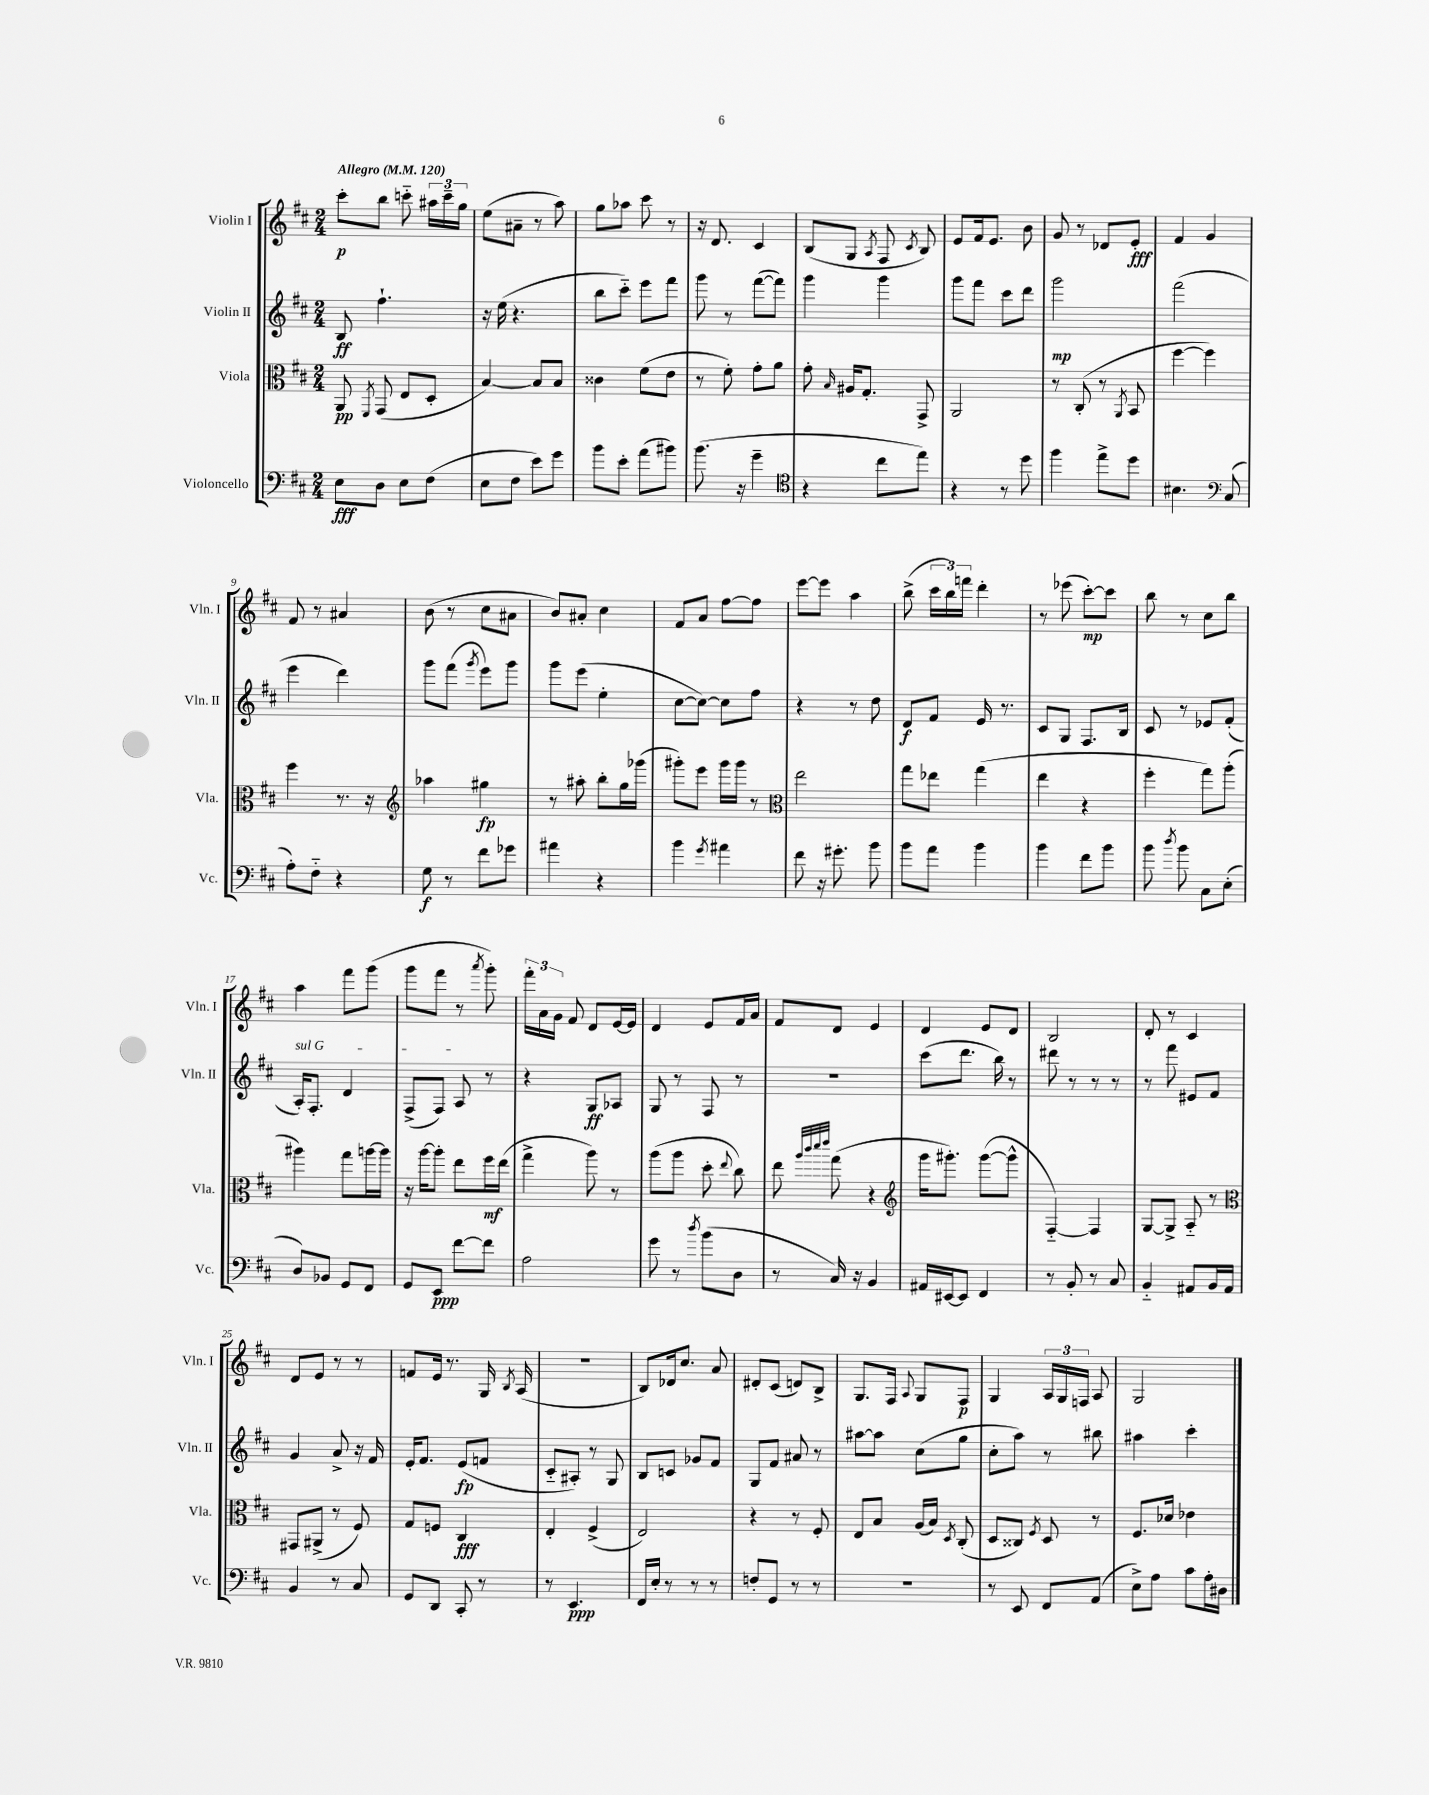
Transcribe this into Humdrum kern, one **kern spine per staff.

**kern	**kern	**kern	**kern
*staff4	*staff3	*staff2	*staff1
*clefF4	*clefC3	*clefG2	*clefG2
*k[f#c#]	*k[f#c#]	*k[f#c#]	*k[f#c#]
*M2/4	*M2/4	*M2/4	*M2/4
*MM120	*MM120	*MM120	*MM120
8E\L	8AA/	8B/	8ccc#'\L
.	8qFF#/	.	.
8D\J	(8GG/	4.ff#`\	8bb\J
8E\L	8E/L	.	8ccc'~\
(8F#\J	8D'/J	.	24aa#\LL
.	.	.	24ccc~\
.	.	.	24gg\JJ
=	=	=	=
8E\L	[4B/)	16r	(8ee\L
.	.	(16ee\	.
8F#\J	.	4.r	8a#~\J
8e\L)	8B/]L	.	8r
8g\J	8B/J	.	8aa\)
=	=	=	=
8b\L	4c##\	8bb\L	8gg\L
8e'\J	.	8ccc#'~\J)	8aa-\J
(8a\L	(8f#\L	8eee\L	8ccc#\
8b#\J)	8e\J	8fff#\J	8r
=	=	=	=
(8.b\	8r	8ggg\	16r
.	.	.	8.d/
.	8f#'\)	8r	.
16r	.	.	.
4g~\	8g'\L	([8fff#\L	4c#/
.	8a\J	8fff#\]J)	.
=	=	=	=
*clefC4	*	*	*
4r	8g'\	4ggg\	(8B/L
.	16qqB/	.	.
.	16A#/LK	.	8G/J
.	8.G'/J	.	.
.	.	.	8qA/
8cc#\L	.	4ggg\	8F#/
.	.	.	8qc#/
8ee\J)	8GG^/	.	8B/)
=	=	=	=
4r	2AA/	8ggg\L	8e/L
.	.	8fff#\J	16f#/k
.	.	.	8.e/J
8r	.	8ccc#\L	.
8dd\	.	8ddd\J	8b\
=	=	=	=
4ff#\	8r	2ggg\	8g/
.	(8C#'/	.	8r
8ee^\L	8r	.	8d-/L
.	8qAA/	.	.
8dd\J	8BB/	.	8e'/J
=	=	=	=
4.B#\	[4ff#\	(2fff#\	4f#/
.	4ff#\])	.	4g/
*clefF4	*	*	*
(8C#/	.	.	.
=	=	=	=
8A'\L)	4ff#\	4eee\	8f#/
8F#'~\J	.	.	8r
4r	8.r	4ddd\)	4a#/
.	16r	.	.
=	=	=	=
*	*clefG2	*	*
8G\	4aa-\	8ggg\L	(8b\
8r	.	(8fff#\J	8r
.	.	8qggg/	.
8f#\L	4gg#\	8eee\L)	8cc#\L
8g-\J	.	8ggg\J	8a#\J
=	=	=	=
4a#\	8r	8ggg\L	8b/L)
.	8aa#'\	(8eee\J	8a#'/J
4r	8bb'\L	4ee'\	4cc#\
.	16gg\L	.	.
.	(16ggg-\JJ	.	.
=	=	=	=
4b\	8ggg#'\L)	[8cc#\L	8f#/L
.	8eee\J	8cc#\_J)	8a/J
8qg/	.	.	.
4a#\	16ggg#\LL	8cc#\]L	[8ff#\L
.	16ggg#\JJ	.	.
.	8r	8ff#\J	8ff#\]J
=	=	=	=
*	*clefC3	*	*
8f#\	2ee\	4r	[8eee\L
16r	.	.	8eee\]J
8.g#'\	.	.	.
.	.	8r	4aa\
8b\	.	8dd\	.
=	=	=	=
8b\L	8gg\L	8d/L	(8bb^\
8a\J	8ee-\J	8f#/J	24ccc#\LL
.	.	.	24bb\)
.	.	.	24fff\JJ
4b\	(4gg\	16e/	4ddd'\
.	.	8.r	.
=	=	=	=
4b\	4ee\	8c#/L	8r
.	.	8G/J	(8eee-\
8f#\L	4r	8.F#/L	[8ccc#'\L)
8b\J	.	.	8ccc#\]J
.	.	16B/Jk	.
=	=	=	=
8b\	4ff#'\	8c#/	8bb\
8qdd/	.	.	.
8b\	.	8r	8r
8C#\L	8gg\L)	8e-/L	8cc#\L
(8E'\J	(8aa'\J	(8f#'/J	8bb\J
=	=	=	=
8D/L)	4aa#\)	16A'/LK)	4aa\
.	.	8.F#'/J	.
8BB-/J	.	.	.
8GG/L	8gg\L	4d/	8fff#\L
8FF#/J	[16aa\L	.	(8ggg\J
.	16aa\]JJ	.	.
=	=	=	=
8GG/L	16r	(8F#^/L	8ggg\L
.	[16aa\LK	.	.
8EE/J	8aa'\]J	8F#/J)	8fff#\J
[8f#\L	8ee\L	8A/	8r
.	.	.	8qaaa/
8f#\]J	16ff#\L	8r	8ggg'\)
.	(16ee\JJ	.	.
=	=	=	=
2A\	4gg^\	4r	24fff#'\LL
.	.	.	24a\
.	.	.	24g\JJ
.	.	.	8f#/
.	8aa\)	8G/L	8d/L
.	8r	8A-/J	[16e/L
.	.	.	16e/]JJ
=	=	=	=
8g\	(8aa\L	8G/	4d/
8r	8aa\J	8r	.
8qdd/	.	.	.
(8b\L	8dd'\	8F#/	8e/L
.	8qqee/	.	.
8D\J	8cc#\)	8r	16f#/L
.	.	.	16a/JJ
=	=	=	=
8r	8ee\	2r	8f#/L
.	32qqaa/LLL	.	.
.	32qqccc#/	.	.
.	32qqddd/	.	.
.	32qqeee/JJJ	.	.
16C#/)	(8gg\	.	8d/J
16r	.	.	.
4BB/	4r	.	4e/
=	=	=	=
*	*clefG2	*	*
16AA#/LL	16ggg\LK	(8ccc#\L	4d/
[16EE#/J	8.ggg#'\J)	.	.
8EE#/]J	.	8.ddd\J	.
4FF#/	([8ggg#\L	.	8e/L
.	.	16bb\)	.
.	8ggg#^^\]J	8r	8d/J
=	=	=	=
8r	[4F#'~/)	8ddd#\	2B/
8BB'/	.	8r	.
8r	4F#/]	8r	.
8C#/	.	8r	.
=	=	=	=
4BB'~/	[8G/L	8r	8d'/
.	8G^/]J	8fff#\	8r
8AA#/L	8A'~/	8e#/L	4c#/
16BB/L	8r	8f#/J	.
16AA#/JJ	.	.	.
=	=	=	=
*	*clefC3	*	*
4BB/	8GG#/L	4g/	8d/L
.	(8AA#^/J	.	8e/J
8r	8r	8a^/	8r
8C#/	8F#/)	16r	8r
.	.	16f#/	.
=	=	=	=
8GG/L	8G/L	16e'/LK	8f/L
.	.	8.f#/J	.
8DD/J	8F/J	.	16e/Jk
.	.	.	8.r
8CC#'/	4C#/	(8e/L	.
8r	.	8f/J	16G/
.	.	.	8qB/
.	.	.	(16A/
=	=	=	=
8r	4E'/	8c#'~/L	2r
4.EE/	.	8A#'/J)	.
.	(4F#^/	8r	.
.	.	8G/	.
=	=	=	=
16FF#/LL	2E/)	8B/L	8B/L)
16E'/JJ	.	.	.
8r	.	8c/J	16d-/k
.	.	.	8.cc#/J
8r	.	8g-/L	.
8r	.	8f#/J	8a/
=	=	=	=
8F'/L	4r	8G/L	8d#'/L
8GG/J	.	8f#/J	(8c#/J
8r	8r	8a#/	8d/L)
8r	8F#'/	8r	8B^/J
=	=	=	=
2r	8E/L	[8aa#\L	8.G/L
.	8B/J	8aa#\]J	.
.	.	.	16F#/Jk
.	.	.	8qqA/
.	(16A/LL	(8cc#\L	8G/L
.	16B/JJ)	.	.
.	8qD/	.	.
.	(8C#'/	8gg\J	8F#/J
=	=	=	=
8r	8D/L	8cc#'\L	4G/
8EE/	8C##/J)	8aa\J)	.
.	8qF#/	.	.
8FF#/L	8D/	8r	24A/LL
.	.	.	24G/
.	.	.	24F/JJ
(8AA/J	8r	8bb#\	8A/
=	=	=	=
8E^\L)	8.F#/L	4aa#\	2G/
8A\J	.	.	.
.	16d-/Jk	.	.
8c#\L	4e-\	4ccc#'\	.
16A'\L	.	.	.
16D#\JJ	.	.	.
==	==	==	==
*-	*-	*-	*-
